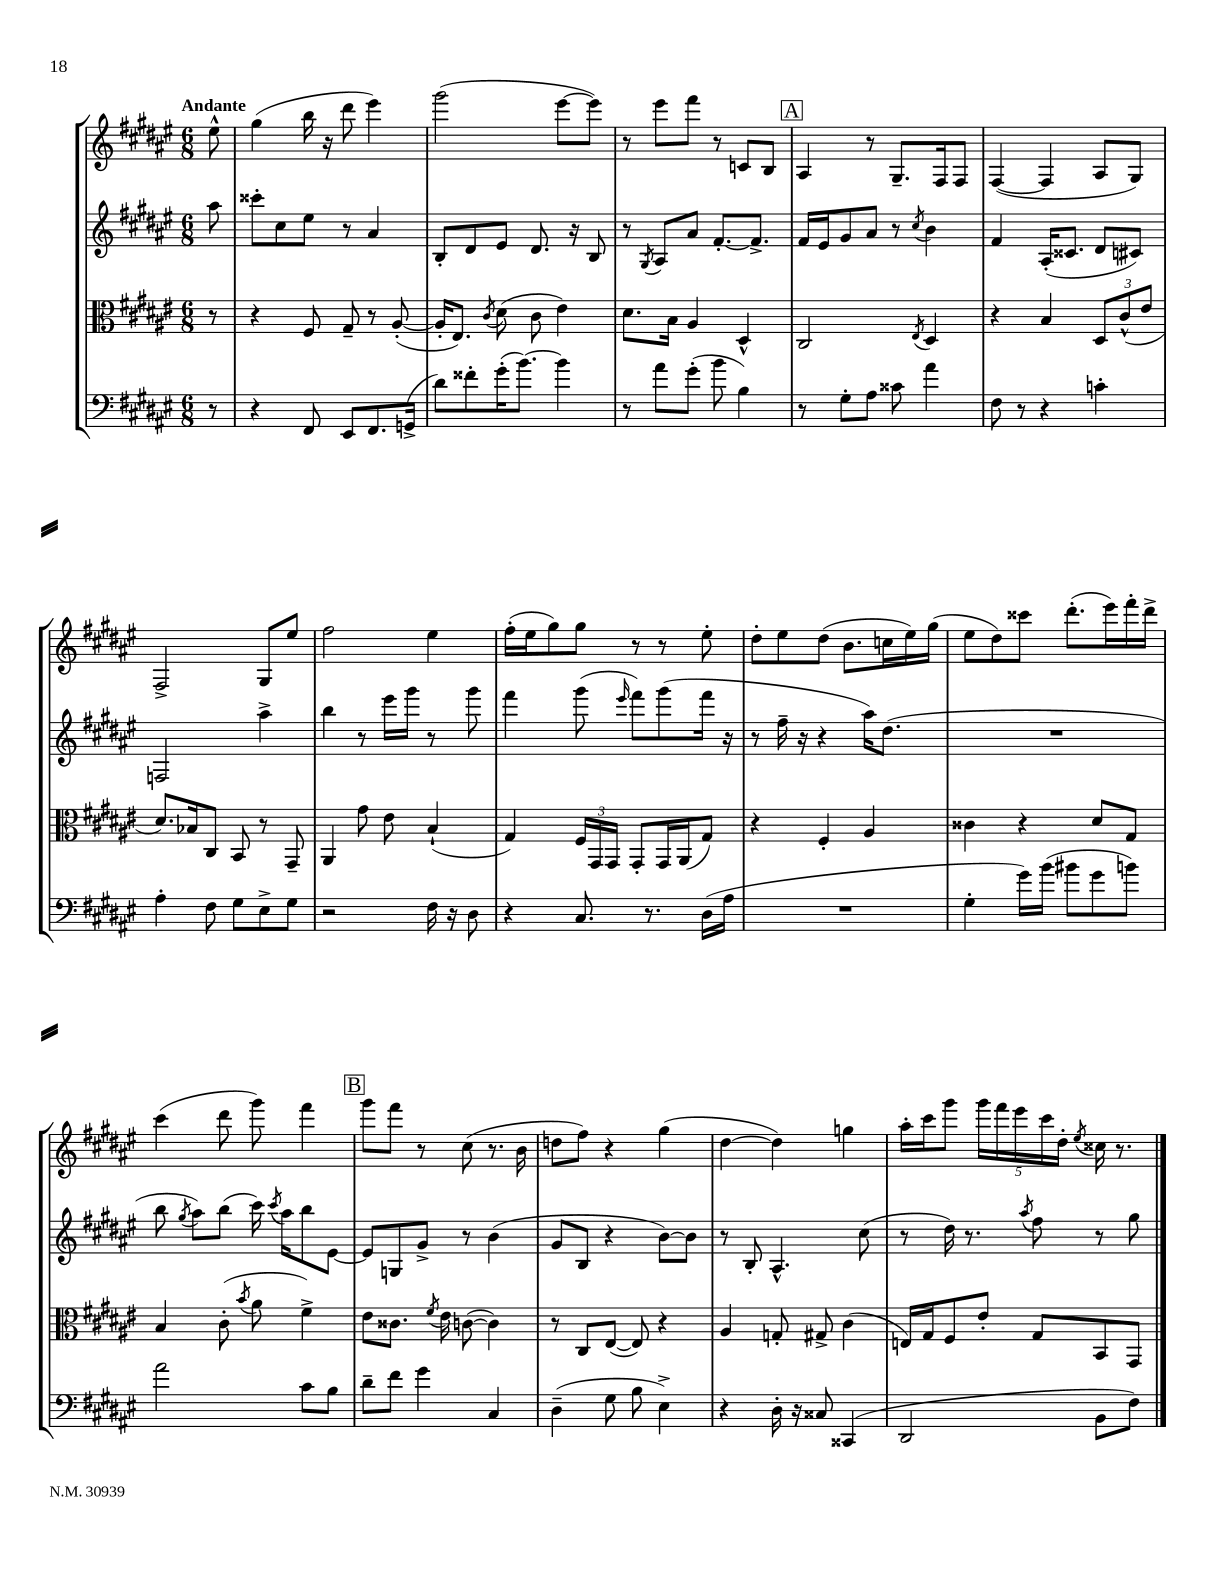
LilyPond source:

<<
\new StaffGroup <<
\new Staff = "s0" {
    \clef treble \key fis \major \numericTimeSignature \time 6/8 \partial 8 \tempo "Andante"
    \autoBeamOff eis''8-^ |
    gis''4( b''16 r16 dis'''8 eis'''4) |
    gis'''2( eis'''8[~ eis'''8]) |
    r8 eis'''8[ fis'''8] r8 c'8[ b8] |
    \mark \markup { \box "A" } ais4 r8 gis8.[-- fis16 fis8] |
    fis4~( fis4 ais8[ gis8]) |
    fis2-> gis8[ eis''8] |
    fis''2 eis''4 |
    fis''16[-.( eis''16 gis''8) gis''8] r8 r8 eis''8-. |
    dis''8[-. eis''8 dis''8]( b'8.[ c''16 eis''16) gis''16]( |
    eis''8[ dis''8) cisis'''8] dis'''8.[-.( eis'''16) fis'''16-. dis'''16]-> |
    cis'''4( dis'''8 gis'''8) fis'''4 |
    \mark \markup { \box "B" } gis'''8[ fis'''8] r8 cis''8( r8. b'16 |
    d''8[ fis''8]) r4 gis''4( |
    dis''4~ dis''4) g''4 |
    ais''16[-. cis'''16 gis'''8] \tuplet 5/4 { gis'''16[ fis'''16 eis'''16 cis'''16 dis''16]-. } \acciaccatura { eis''8 } cisis''16 r8. \bar "|." |
}
\new Staff = "s1" {
    \clef treble \key fis \major \numericTimeSignature \time 6/8 \partial 8
    \autoBeamOff ais''8 |
    cisis'''8[-. cis''8 eis''8] r8 ais'4 |
    b8[-. dis'8 eis'8] dis'8. r16 b8 |
    r8 \acciaccatura { gis8 } ais8[ ais'8] fis'8.[~-. fis'8.]-> |
    \mark \markup { \box "A" } fis'16[ eis'16 gis'8 ais'8] r8 \acciaccatura { cis''8 } b'4 |
    fis'4 ais16[-.( cisis'8.] dis'8[ cis'8]) |
    f2 ais''4-> |
    b''4 r8 eis'''16[ gis'''16] r8 gis'''8 |
    fis'''4 gis'''8( \grace { eis'''16 } fis'''8[) gis'''8( fis'''16] r16 |
    r8 fis''16-- r16 r4 ais''16[) dis''8.]( |
    R2. |
    b''8 \acciaccatura { gis''8 } ais''8[) b''8]( cis'''16) \acciaccatura { cis'''8 } ais''16[ b''8 eis'8]~ |
    \mark \markup { \box "B" } eis'8[ g8 gis'8]-> r8 b'4( |
    gis'8[ b8] r4 b'8[~) b'8] |
    r8 b8-. ais4.-^ cis''8( |
    r8 dis''16) r8. \acciaccatura { ais''8 } fis''8 r8 gis''8 \bar "|." |
}
\new Staff = "s2" {
    \clef alto \key fis \major \numericTimeSignature \time 6/8 \partial 8
    \autoBeamOff r8 |
    r4 fis8 gis8-- r8 ais8~-.( |
    ais16[-. eis8.]) \acciaccatura { cis'8 } dis'8( cis'8 eis'4) |
    dis'8.[ b16] ais4 dis4-^ |
    \mark \markup { \box "A" } cis2 \acciaccatura { eis8 } dis4 |
    r4 b4 \tuplet 3/2 { dis8[ cis'8-^( eis'8] } |
    dis'8.[) bes16 cis8] b,8 r8 gis,8-- |
    ais,4 gis'8 eis'8 b4-!( |
    gis4) \tuplet 3/2 { fis16[ gis,16 gis,16] } gis,8[-. gis,16 ais,16( gis8]) |
    r4 fis4-. ais4 |
    cisis'4 r4 dis'8[ gis8] |
    b4 cis'8-.( \acciaccatura { b'8 } ais'8 fis'4->) |
    \mark \markup { \box "B" } eis'8[ cisis'8.] \acciaccatura { fis'8 } eis'16 c'8~( c'4) |
    r8 cis8[ eis8]~( eis8) r4 |
    ais4 g8-. gis8-> cis'4( |
    e16[) gis16 fis8 eis'8]-. gis8[ b,8 gis,8] \bar "|." |
}
\new Staff = "s3" {
    \clef bass \key fis \major \numericTimeSignature \time 6/8 \partial 8
    \autoBeamOff r8 |
    r4 fis,8 eis,8[ fis,8. g,16]->( |
    dis'8[) fisis'8-. gis'16-.( b'8.]~) b'4 |
    r8 ais'8[ gis'8]-.( b'8 b4) |
    \mark \markup { \box "A" } r8 gis8[-. ais8] cisis'8 ais'4 |
    fis8 r8 r4 c'4-. |
    ais4-. fis8 gis8[ eis8-> gis8] |
    r2 fis16 r16 dis8 |
    r4 cis8. r8. dis16[( ais16] |
    R2. |
    gis4-. gis'16[) b'16]( bis'8[ gis'8 b'8]) |
    ais'2 cis'8[ b8] |
    \mark \markup { \box "B" } dis'8[-- fis'8] gis'4 cis4 |
    dis4--( gis8 b8 eis4->) |
    r4 dis16-. r16 cisis8 cisis,4( |
    dis,2 b,8[ fis8]) \bar "|." |
}
>>
>>
\layout { \context { \Score \remove "Bar_number_engraver" } }
